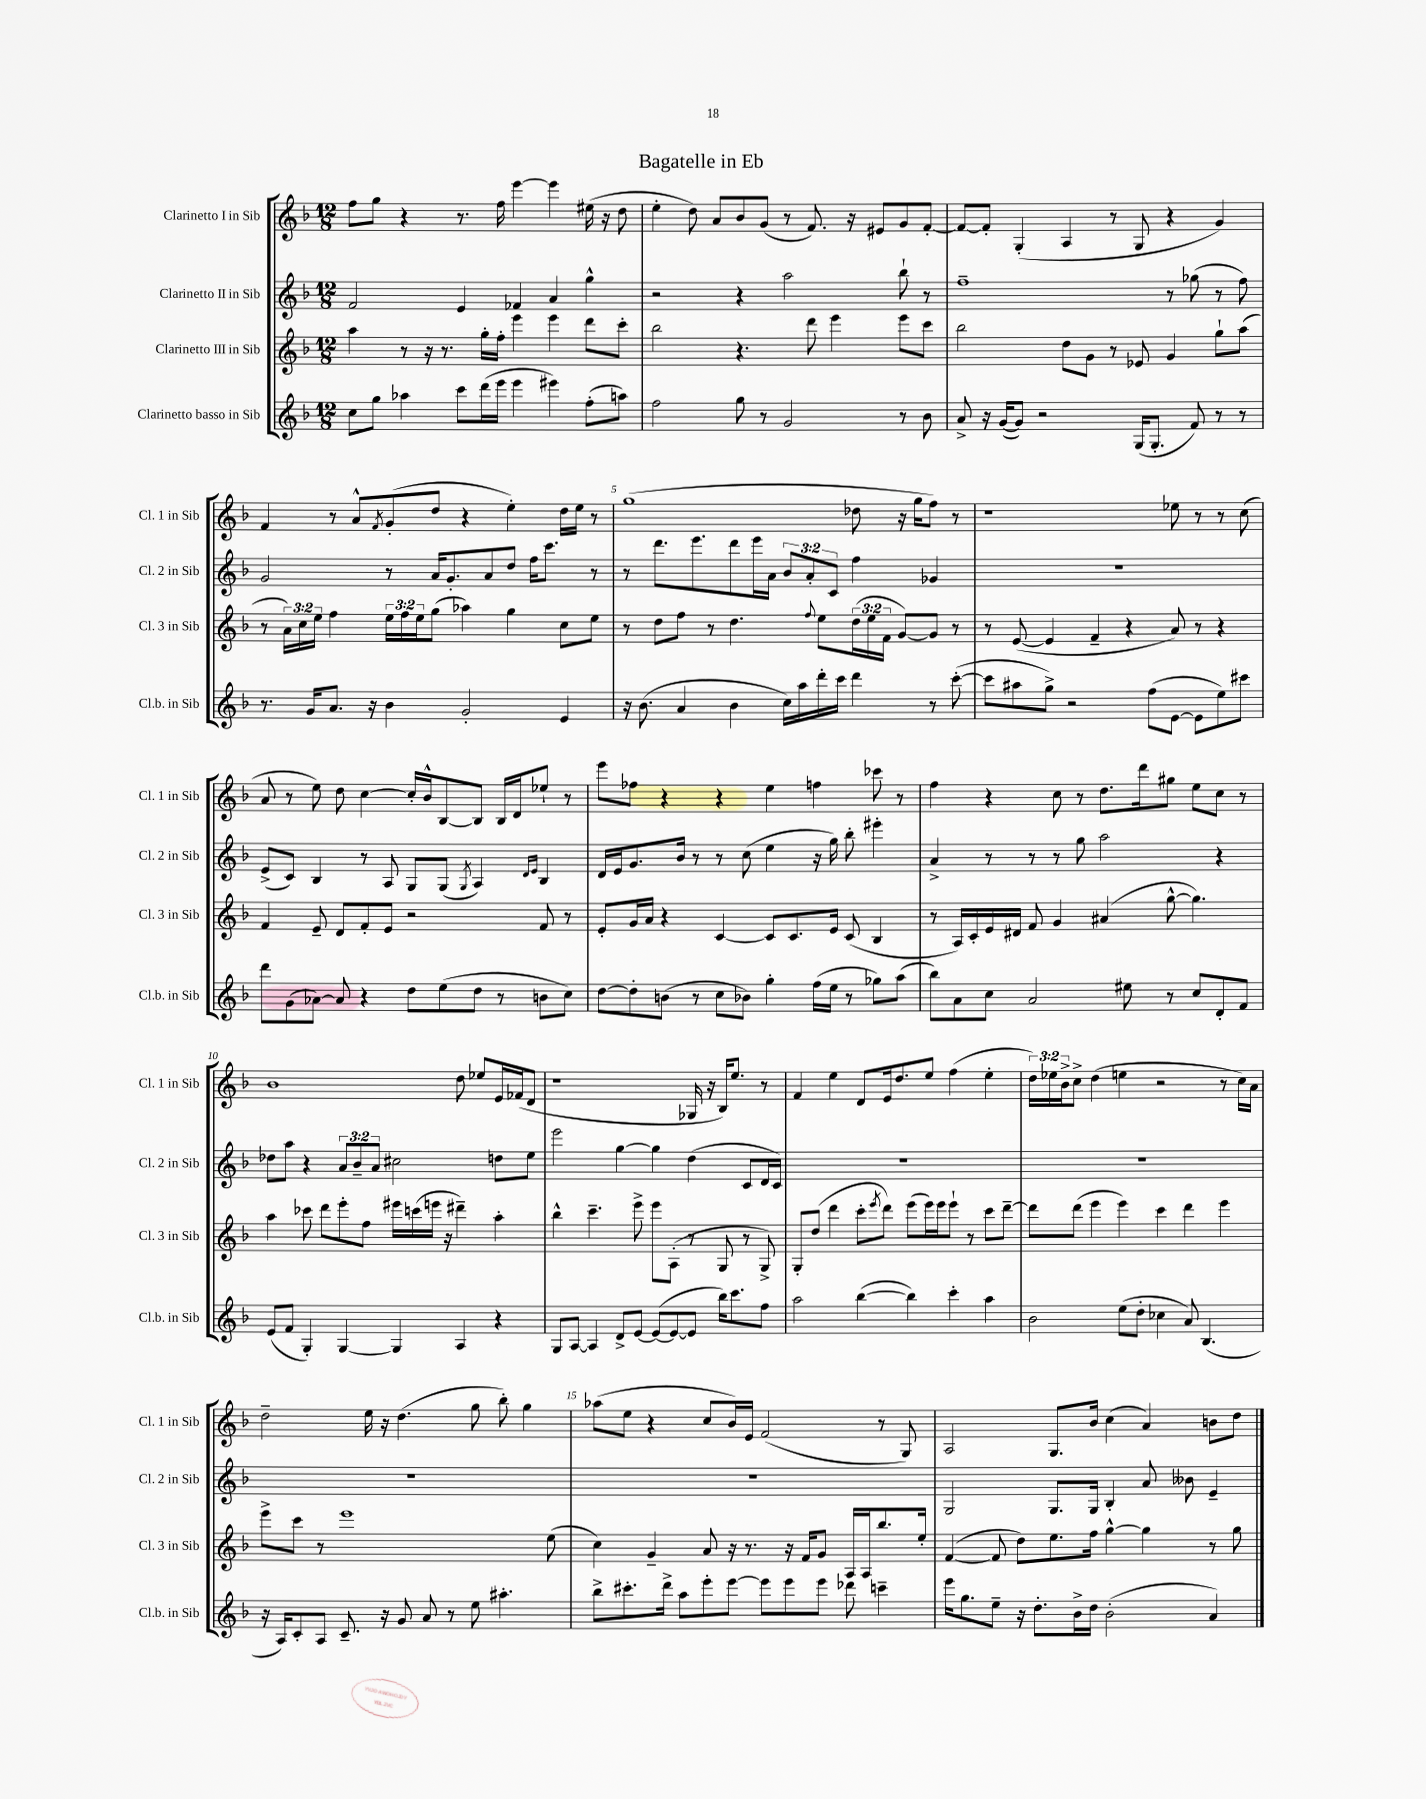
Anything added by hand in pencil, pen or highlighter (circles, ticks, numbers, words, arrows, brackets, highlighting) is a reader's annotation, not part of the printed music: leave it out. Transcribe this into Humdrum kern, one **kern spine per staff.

**kern	**kern	**kern	**kern
*staff4	*staff3	*staff2	*staff1
*clefG2	*clefG2	*clefG2	*clefG2
*k[b-]	*k[b-]	*k[b-]	*k[b-]
*M12/8	*M12/8	*M12/8	*M12/8
8cc\L	4aa\	2f/	8ff\L
8gg\J	.	.	8gg\J
4aa-\	8r	.	4r
.	16r	.	.
.	8.r	.	.
8ccc\L	.	4e/	8.r
(16ddd\L	16gg'\LL	.	.
16eee\JJ	16ff'\JJ	.	16ff\
4eee\	4eee\	4f-/	[4eee\
4eee#\)	4eee\	4a/	4eee\]
(8ff'\L	8ddd\L	4gg^^\	(16ee#\
.	.	.	16r
8aa\J)	8ccc'\J	.	8dd\
=	=	=	=
2ff\	2bb-\	2r	4ee'\
.	.	.	8dd\)
.	.	.	8a/L
8gg\	4.r	4r	8b-/
8r	.	.	(8g/J
2g/	.	2aa\	8r
.	8ddd\	.	8.f/)
.	4eee\	.	.
.	.	.	16r
.	.	.	8e#/L
8r	8eee\L	8bb-`\	8g/
8b-\	8ccc\J	8r	[8f'/J
=	=	=	=
8a^/	2bb-\	1ff~	8f/_L
16r	.	.	8f'/]J
([16g/LK	.	.	.
8g/]J)	.	.	(4G'/
2r	.	.	.
.	8dd\L	.	4A/
.	8g\J	.	.
.	8r	.	8r
(16G/LK	8e-/	.	8G/
8.G'/J	.	.	.
.	4g/	8r	4r
8f/)	.	(8gg-\	.
8r	8gg`\L	8r	4g/)
8r	(8aa\J	8ff\)	.
=	=	=	=
8.r	8r	2g/	4f/
.	24a\LL)	.	.
.	24cc\	.	.
16g/LK	.	.	.
.	24ee\JJ	.	.
8.a/J	4ff\	.	8r
.	.	.	8a^^/L
16r	.	.	.
.	.	.	8qf/
4b-\	24ee\LL	8r	(8g'/
.	24ff\	.	.
.	24ee\J	.	.
.	(8gg\J	16a/LK	8dd/J
.	.	8.g'/	.
2g'/	4aa-\)	.	4r
.	.	8a/	.
.	4gg\	8dd/J	4ee'\)
.	.	16ff\LK	.
.	.	8.ccc\J	.
4e/	8cc\L	.	16dd\LL
.	.	.	16ee\JJ
.	8ee\J	8r	8r
=	=	=	=
16r	8r	8r	(1gg
(8.b-\	.	.	.
.	8dd\L	8.ddd\L	.
4a/	8ff\J	.	.
.	.	8.eee\	.
.	8r	.	.
4b-\	4.dd\	8ddd\	.
.	.	16eee\L	.
.	.	16a\JJ	.
16cc\LL)	.	12b-/L	.
16aa\	.	.	.
.	.	12a'/	.
.	8qqff/	.	.
16ddd'\	8ee\L	.	.
.	.	12c/J	.
16ccc\JJ	.	.	.
4ddd\	(24dd\L	4ff\	8dd-\
.	24ee\	.	.
.	24f\JJ	.	.
.	[8g/L)	.	16r
.	.	.	16gg\LK
8r	8g/]J	4g-/	8ff\J)
([8ccc'\	8r	.	8r
=	=	=	=
8ccc\]L	8r	1.r	1r
8aa#\	([8e/	.	.
8gg^\J)	4e/]	.	.
2r	.	.	.
.	4f~/	.	.
.	4r	.	.
(8ff\L	.	.	.
[8e\J	8a/)	.	8ee-\
8e\]L	8r	.	8r
8ee\)	4r	.	8r
8ccc#\J	.	.	(8cc\
=	=	=	=
8ddd\L	4f/	(8e^/L	8a/
(8g\	.	8c/J)	8r
[8a-\J)	8e~/	4B-/	8ee\)
8a-/]	8d/L	.	8dd\
4r	8f'/	8r	[4cc\
.	8e/J	8A/	.
8dd\L	2r	8G/L	16cc'/]LL
.	.	.	16b-^^/J
(8ee\	.	(8G/J	[8B-/
.	.	8qG/	.
8dd\J	.	4A/)	8B-/]J
8r	.	.	16B-/LL
.	.	.	16d/J
.	.	16qqd/LL	.
.	.	16qqe/JJ	.
8b\L	8f/	4B-/	8ee-`/J
8cc\J)	8r	.	8r
=	=	=	=
[8dd\L	8e'/L	16d/LL	8eee\L
.	.	16e/J	.
8dd'\]	16g/L	8.g/	8ff-\J
.	16a/JJ	.	.
(8b\J	4r	.	4r
.	.	16b-/Jk	.
8r	.	8r	.
8cc\L	[4c/	8r	4r
8b-\J)	.	(8cc\	.
4gg'\	8c/]L	4ee\	4ee\
.	8.c/	.	.
(16ff\LL	.	16r	4ff\
16ee\JJ	16e/Jk	16gg\)	.
8r	(8c/	8bb-'\	.
8gg-\L)	4B-/	4eee#'\	8ccc-\
(8aa\J	.	.	8r
=	=	=	=
8bb-\L)	8r	4a^/	4ff\
8a\	16A/LL)	.	.
.	16c'/	.	.
8cc\J	16e/	8r	4r
.	16d#/JJ	.	.
2a/	8f/	8r	.
.	4g/	8r	8cc\
.	.	8gg\	8r
.	(4a#/	2aa\	8.dd\L
8ee#\	.	.	.
.	.	.	16ddd\k
8r	[8gg^^\	.	8gg#\J
8cc/L	4.gg\])	.	8ee\L
8d'/	.	4r	8cc\J
8f/J	.	.	8r
=	=	=	=
(8e/L	4aa\	8dd-\L	1b-
8f/J	.	8aa\J	.
4G'/)	8ccc-\	4r	.
.	8ddd\L	.	.
[4G/	8eee'\	12a/L	.
.	.	12b-~/	.
.	8ff\J	.	.
.	.	12a/J	.
4G/]	16eee#\LL	2cc#\	.
.	(16ccc\	.	.
.	16eee\JJ	.	.
.	16r	.	.
4A/	4ddd#~\)	.	8dd\
.	.	.	8ee-/L
4r	4aa'\	8dd\L	16e/L
.	.	.	(16f-/J
.	.	8ee\J	8d/J
=	=	=	=
8G/L	4bb-^^\	2eee\	1r
[8A/J	.	.	.
4A/]	4.ccc~\	.	.
8d^/L	.	[4gg\	.
[8e/J	8eee^\	.	.
(8e/_L	8eee\L	4gg\]	.
8e/_	(8A'\J	.	.
8e/]J	8r	(4dd\	16G-/
.	.	.	16r
16bb-\LK)	8G/	.	16B-/LK)
8.ccc\	.	.	8.ee/J
.	8r	8c/L	.
8ff\J	8G^/)	16d/L	8r
.	.	16c/JJ)	.
=	=	=	=
2aa\	8G'/L	1.r	4f/
.	(8dd/J	.	.
.	4ddd\	.	4ee\
([4bb-\	8ccc'\L	.	8d/L
.	8qeee/	.	.
.	8ddd\J)	.	16e/k
.	.	.	8.dd/
4bb-\])	(8eee\L	.	.
.	16eee\L)	.	8ee/J
.	16eee\J	.	.
4ccc'\	8eee`\J	.	(4ff\
.	8r	.	.
4aa\	8ccc\L	.	4ee'\
.	[8ddd~\J	.	.
=	=	=	=
2b-\	8ddd\]L	1.r	24dd\LL)
.	.	.	24ee-\
.	.	.	24b-^\J
.	(8ddd\J	.	8cc^\J
.	4eee\	.	(4dd\
(8ee\L	4eee\)	.	4ee\
8dd'\J	.	.	.
4cc-\	4ccc\	.	2r
8a/)	4ddd\	.	.
(4.B-/	.	.	.
.	4eee\	.	8r
.	.	.	16cc\LL)
.	.	.	16a\JJ
=	=	=	=
16r	8eee^\L	1.r	2dd~\
16A/LK)	.	.	.
8c'/	8ccc\J	.	.
8A/J	8r	.	.
8.c~/	1eee	.	.
.	.	.	16ee\
16r	.	.	16r
8g/	.	.	(4.dd\
8a/	.	.	.
8r	.	.	.
8ee\	.	.	8gg\
4.aa#'\	.	.	8bb-'\)
.	.	.	4gg\
.	(8ee\	.	.
=	=	=	=
8bb-^\L	4cc\)	1.r	(8aa-\L
8.ccc#'\	.	.	8ee\J
.	4g~/	.	4r
16ddd^\Jk	.	.	.
8aa\L	.	.	.
8eee'\	8a/	.	8cc/L
[8eee\J	16r	.	16b-/L)
.	8.r	.	16e/JJ
8eee\]L	.	.	(2f/
8eee\	16r	.	.
.	16f/LK	.	.
8eee\J	8g/J	.	.
8ddd-\	16A/LL	.	.
.	16A/J	.	.
4ccc~\	8.bb-/	.	8r
.	.	.	8G/)
.	16ee'/Jk	.	.
=	=	=	=
16eee\LK	([4f/	2G/	2A/
8.gg\	.	.	.
8ee~\J	8f/]	.	.
16r	8dd\L)	.	.
8.dd'\L	.	.	.
.	8.ee\	8.G/L	8.G/L
16b-^\L	.	.	.
16dd\JJ	16ff\Jk	16G/Jk	16b-/Jk
(2b-'\	[4gg^^\	4B-'/	(4cc\
.	4gg\]	8a/	4a/)
.	.	8b--\	.
4a/)	8r	4e~/	8b\L
.	8gg\	.	8dd\J
==	==	==	==
*-	*-	*-	*-
